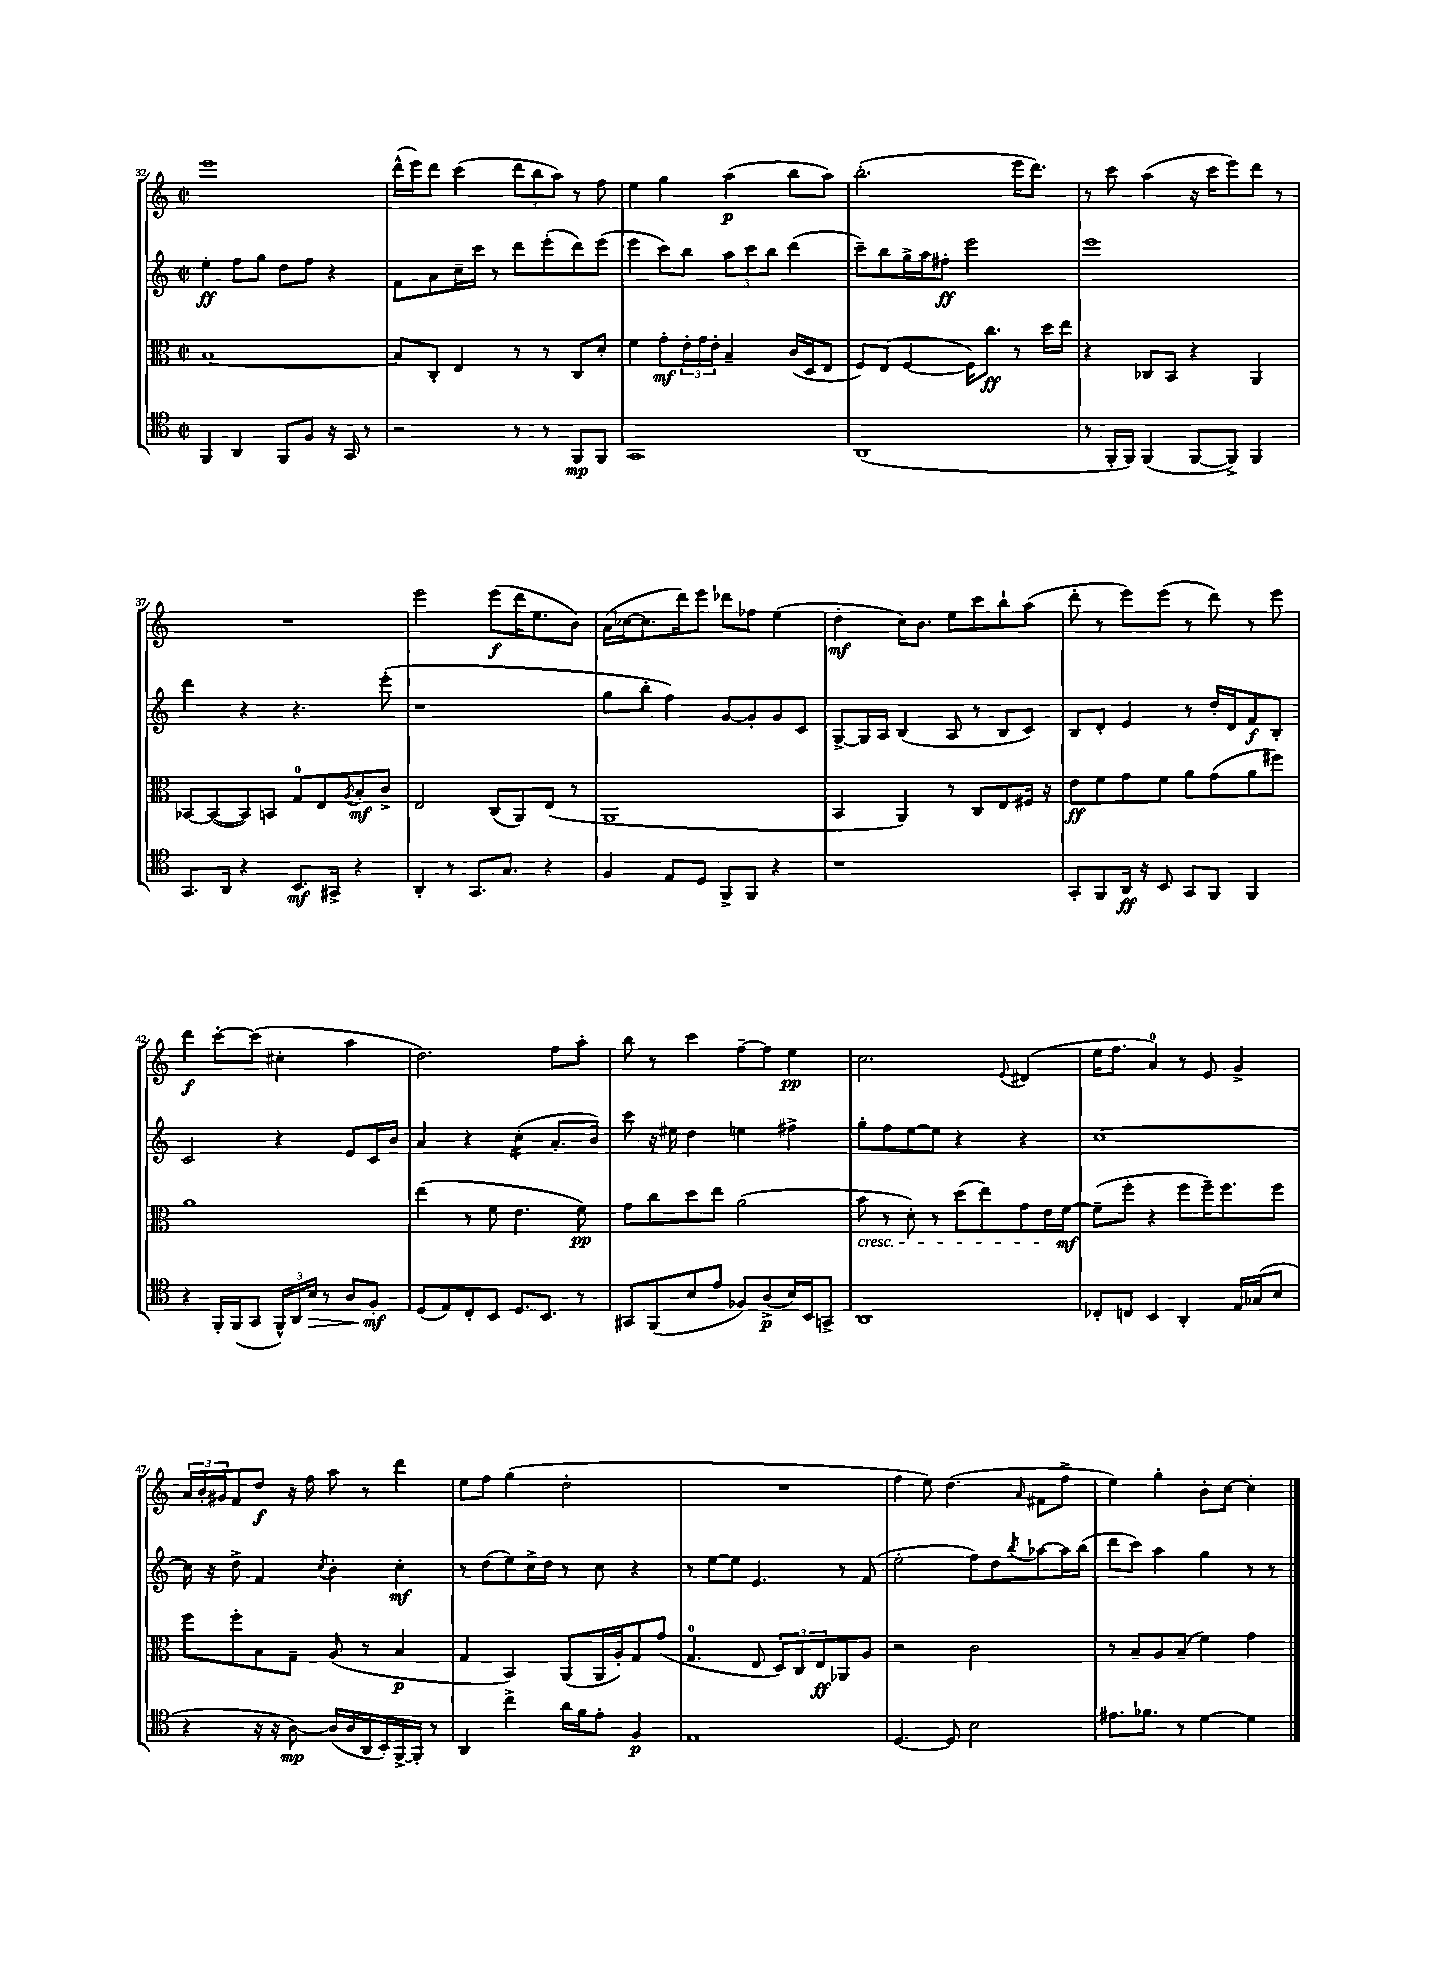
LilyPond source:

<<
\new StaffGroup <<
\new Staff = "s0" {
    \clef treble \key c \major \defaultTimeSignature \time 2/2
    e'''1 |
    d'''16-^( e'''16) d'''8 c'''4( \tuplet 3/2 { d'''8 b''8 a''8) } r8 f''8 |
    e''4 g''4 a''4\p( b''8 a''8) |
    b''2.-.( e'''16 d'''8.) |
    r8 c'''8 a''4( r16 c'''16 e'''8) d'''8 r8 |
    R1 |
    e'''2 e'''8\f( d'''16 e''8. b'8) |
    a'16( ces''16~ ces''8. d'''16) e'''8 des'''8 fes''8 e''4( |
    d''4-.\mf c''16) b'8. e''8 c'''8 b''8-! a''8( |
    d'''8-. r8 e'''8) e'''8( r8 d'''8) r8 e'''8 |
    d'''4\f c'''8~-. c'''8( cis''4-. a''4 |
    d''2.) f''8 a''8-. |
    b''8 r8 c'''4 f''8~-- f''8 e''4\pp |
    c''2. \appoggiatura { e'8 } dis'4( |
    e''16 f''8. a'4-0) r8 e'8 g'4-> |
    \tuplet 3/2 { a'16 b'16-. gis'16 } f'8 d''8\f r16 f''16 a''8 r8 d'''4 |
    e''8 f''8 g''4( d''2-. |
    R1 |
    f''4 e''8) d''4.( \grace { a'16 } fis'8 f''8-> |
    e''4) g''4-. b'8-. c''8~ c''4-. \bar "|." |
}
\new Staff = "s1" {
    \clef treble \key c \major \defaultTimeSignature \time 2/2
    e''4-.\ff f''8 g''8 d''8 f''8 r4 |
    f'8 a'8 c''16-- c'''16 r8 d'''8 e'''8-.( d'''8) e'''8( |
    e'''4 c'''8) b''8 \tuplet 3/2 { a''8 c'''8 b''8 } d'''4( |
    c'''8--) b''8 g''16-> a''16 fis''8-.\ff e'''2 |
    e'''1 |
    d'''4 r4 r4. e'''8-.( |
    r1 |
    g''8 b''8-. f''4) g'8~ g'8-. g'8 c'8 |
    g8~-> g16 a16 b4( a8 r8 b8 c'8) |
    b8 d'8-. e'4 r8 d''16-. d'16 f'8\f b8-. |
    c'2 r4 e'8 c'16 b'16 |
    a'4 r4 c''4:16-.( a'8.-. b'16) |
    c'''8 r16 eis''16 d''4 e''4 fis''4-> |
    g''8-. f''8 e''8~ e''8 r4 r4 |
    c''1~ |
    c''16 r16 d''8-> f'4 \acciaccatura { c''8 } b'4-. c''4-.\mf |
    r8 d''8( e''8) c''16-> d''16 r8 c''8 r4 |
    r8 e''8~ e''8 e'4. r8 f'8( |
    e''2-. f''8) d''8 \acciaccatura { b''8 } aes''8~ aes''16 b''16( |
    d'''8 c'''8) a''4 g''4 r8 r8 \bar "|." |
}
\new Staff = "s2" {
    \clef alto \key c \major \defaultTimeSignature \time 2/2
    b1~ |
    b8 c8-. e4 r8 r8 c8 d'8-. |
    f'4 g'8-.\mf \tuplet 3/2 { e'16-. g'16 e'16-. } b4-- c'16( d16 e8 |
    f8) e8( f4~ f16) c''8.\ff r8 d''16 e''16 |
    r4 ces8 b,8 r4 a,4 |
    bes,8~ bes,8~( bes,8) b,8 g8-0 e8 \acciaccatura { a8 } b8-.\mf c'8-> |
    e2 c8( a,8) e8( r8 |
    a,1 |
    b,4 a,4) r8 c8 e8 fis16 r16 |
    e'8\ff f'8 g'8 f'8 a'8 g'8( a'8 fis''8) |
    a'1 |
    e''4( r8 f'8 e'4. f'8\pp) |
    g'8 c''8 d''8 e''8 a'2( |
    b'8\cresc r8 d'8-.) r8 d''8( e''8) g'8 e'16\! f'16~\mf |
    f'8--( f''8-. r4 f''8 f''16--) f''8. f''8 |
    f''8 f''8-. b8 g8-- a8( r8 b4\p |
    g4 b,4) a,8( a,16 a16-.) g8 g'8( |
    g4.-0 e8 \tuplet 3/2 { d8) c8 e8\ff } aes,8 a8 |
    r2 c'2 |
    r8 b8-- a8 b8--( f'4) g'4 \bar "|." |
}
\new Staff = "s3" {
    \clef tenor \key c \major \defaultTimeSignature \time 2/2
    f,4 a,4 f,8 f8 r16 g,16 r8 |
    r2 r8 r8 f,8\mp f,8 |
    g,1 |
    a,1( |
    r8 f,16-. f,16) f,4( f,8~ f,8->) f,4 |
    g,8. a,16 r4 b,8.\mf gis,16-> r4 |
    a,4-. r8 g,8. g8. r4 |
    f4 e8 d8 f,8-> f,8 r4 |
    r1 |
    g,8-. f,8 a,16\ff r16 b,8 g,8 f,8 f,4 |
    r4 f,16-. f,16( g,8 \tuplet 3/2 { f,16-^) a,16 b16\> } r8 a8 f8-.\mf\! |
    d8( e8) c8-. b,8 d8. b,8. r8 |
    gis,8 f,8( b8 e'8 fes8) a8->\p( b16) b,16 g,8-> |
    a,1 |
    ces8-. c8 b,4 a,4-. e16 ges16( b8 |
    r4 r16 r16 a8~\mp) a16( a16 a,16 b,16-.) f,16~-> f,16-. r8 |
    a,4 c''4-> a'16 f'16 e'8-. f4\p |
    e1 |
    d4.~ d8 b2 |
    eis'8. fes'8. r8 d'4~ d'4 \bar "|." |
}
>>
>>
\layout { \context { \Score currentBarNumber = #32 } }
